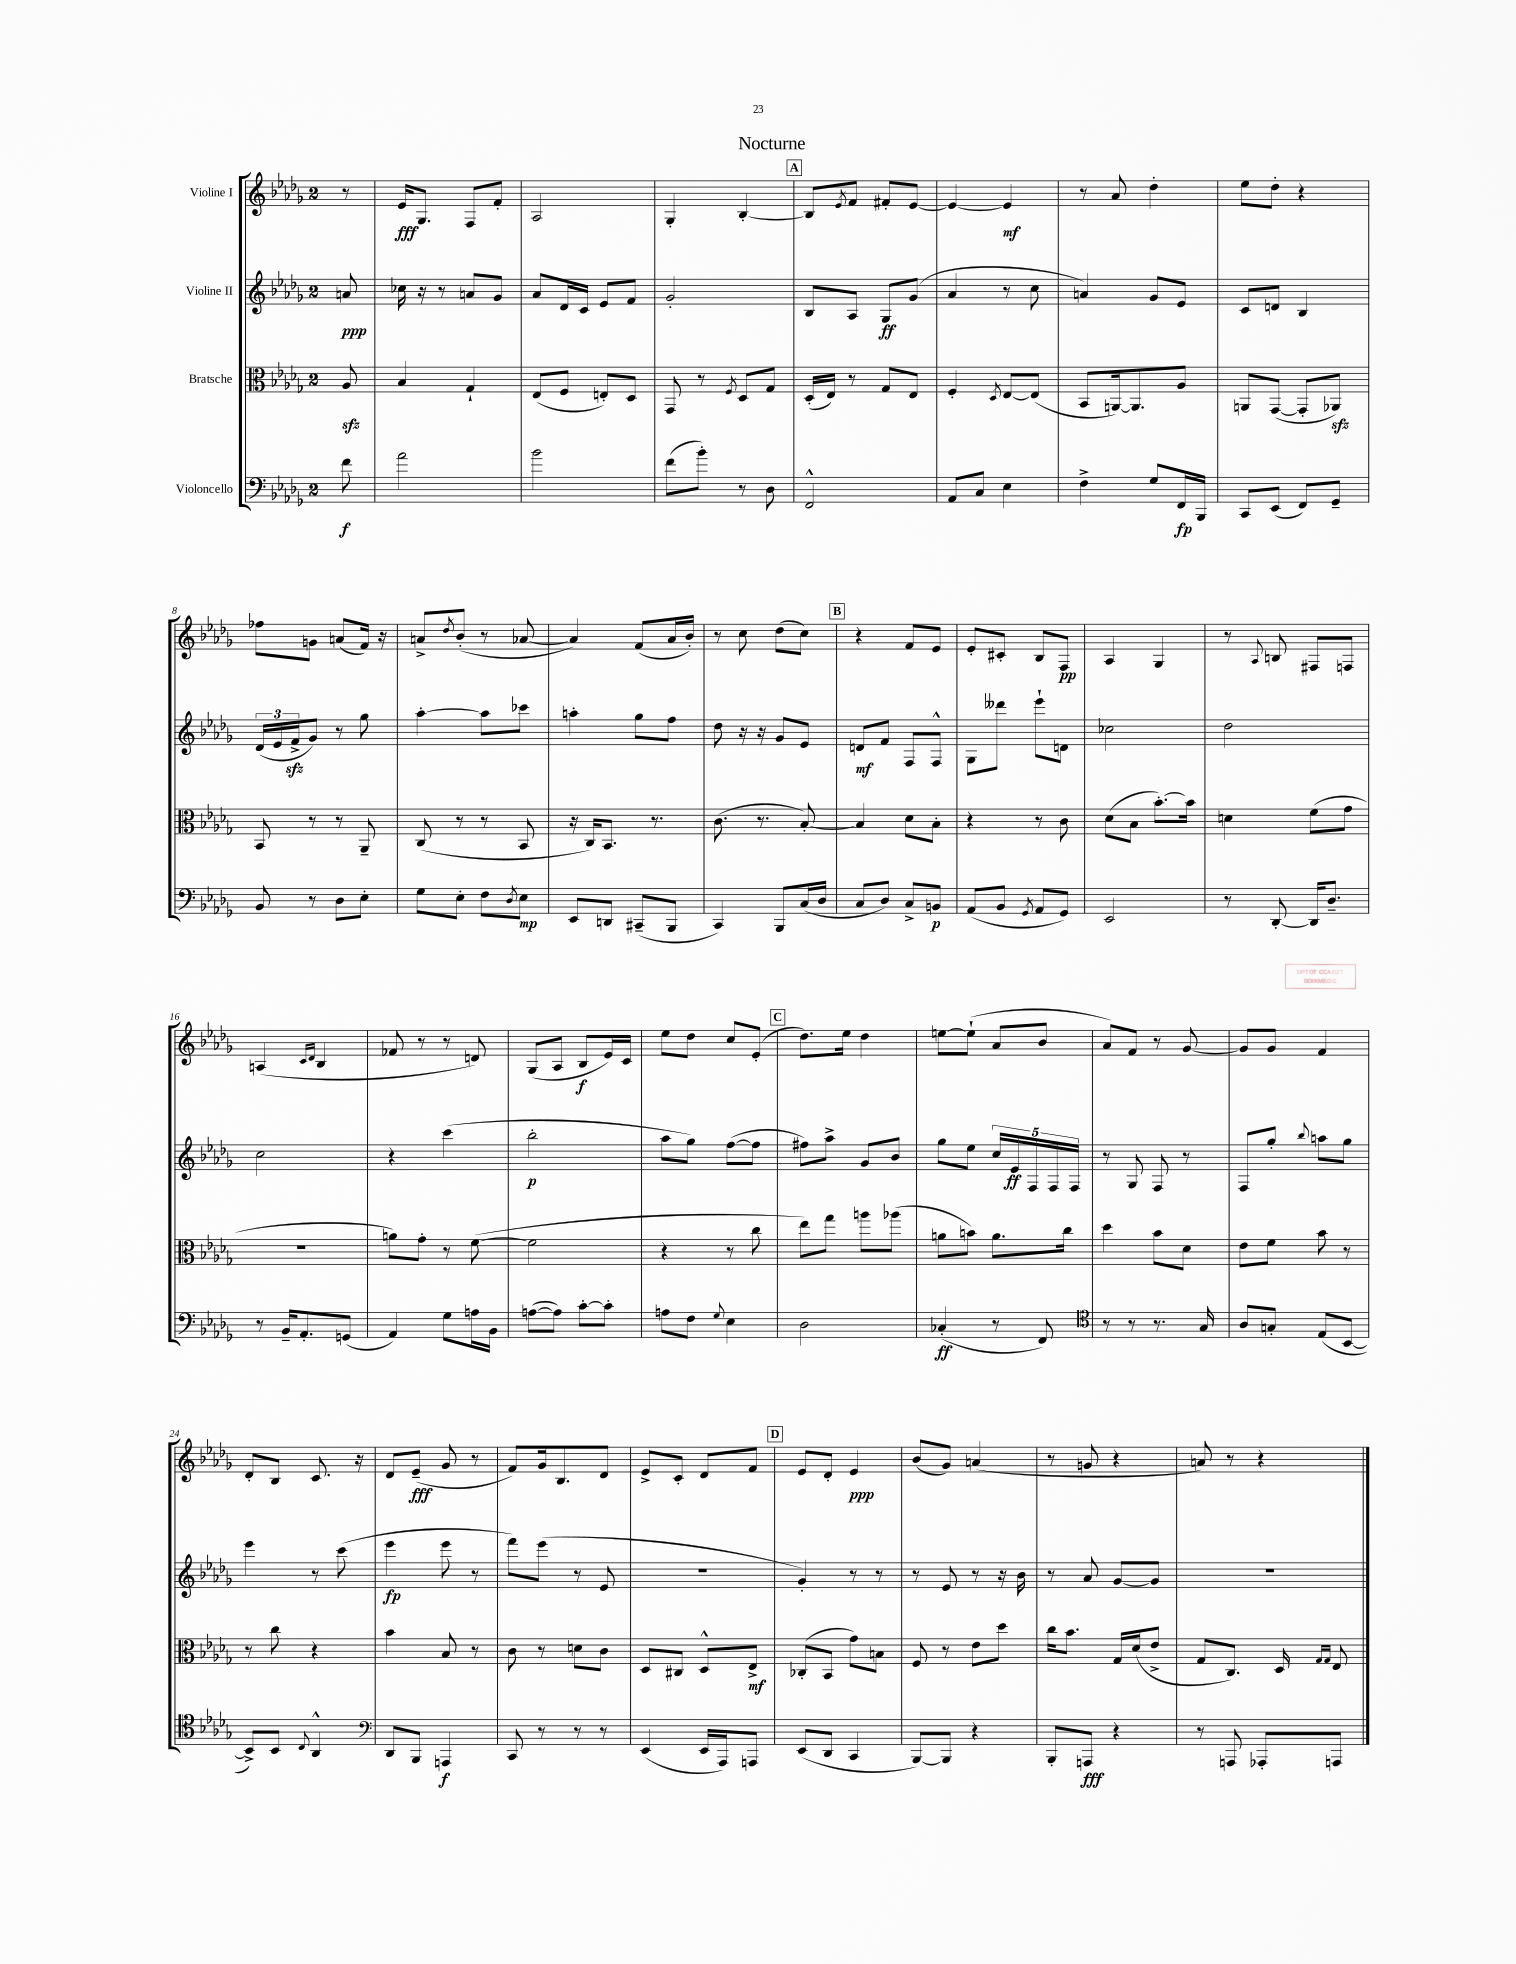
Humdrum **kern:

**kern	**dynam	**kern	**dynam	**kern	**dynam	**kern	**dynam
*part4	*part4	*part3	*part3	*part2	*part2	*part1	*part1
*staff4	*staff4	*staff3	*staff3	*staff2	*staff2	*staff1	*staff1
*I"Violoncello	*	*I"Bratsche	*	*I"Violine II	*	*I"Violine I	*
*clefF4	*	*clefC3	*	*clefG2	*	*clefG2	*
*k[b-e-a-d-g-]	*	*k[b-e-a-d-g-]	*	*k[b-e-a-d-g-]	*	*k[b-e-a-d-g-]	*
*M2/4	*	*M2/4	*	*M2/4	*	*M2/4	*
=	=	=	=	=	=	=	=
8f\	f	8A-zz/	.	8an/	ppp	8r	.
=1	=1	=1	=1	=1	=1	=1	=1
2a-\	.	4B-/	.	16cc-X\	.	16e-/KL	fff
.	.	.	.	16r	.	8.G-/J	.
.	.	.	.	8r	.	.	.
.	.	4G-`/	.	8an/L	.	8F/L	.
.	.	.	.	8g-/J	.	8f'/J	.
=2	=2	=2	=2	=2	=2	=2	=2
2b-\	.	(8E-/L	.	8a-/L	.	2A-/	.
.	.	8F/J	.	16d-/L	.	.	.
.	.	.	.	16c/JJ	.	.	.
.	.	8En'/L)	.	8e-/L	.	.	.
.	.	8D-/J	.	8f/J	.	.	.
=3	=3	=3	=3	=3	=3	=3	=3
(8f\L	.	8GG-/	.	2g-'/	.	4G-'/	.
8b-'\J)	.	8r	.	.	.	.	.
.	.	8qF/	.	.	.	.	.
8r	.	8D-/L	.	.	.	[4B-'/	.
8D-\	.	8G-/J	.	.	.	.	.
!!LO:REH:place=s1:t=A
=4	=4	=4	=4	=4	=4	=4	=4
2FF^^/	.	(16D-'/LL	.	8B-/L	.	8B-/L]	.
.	.	16E-/JJ)	.	.	.	.	.
.	.	.	.	.	.	8qe-/	.
.	.	8r	.	8A-/J	.	8f/J	.
.	.	8G-/L	.	8G-/L	ff	8f#X'/L	.
.	.	8E-/J	.	(8g-/J	.	[8e-/J	.
=5	=5	=5	=5	=5	=5	=5	=5
8AA-/L	.	4F'/	.	4a-/	.	4e-/_	.
8C/J	.	.	.	.	.	.	.
.	.	8qD-/	.	.	.	.	.
4E-\	.	[8E-/L	.	8r	.	4e-/]	mf
.	.	(8E-/J]	.	8cc\	.	.	.
=6	=6	=6	=6	=6	=6	=6	=6
4F^\	.	8BB-/L	.	4an/)	.	8r	.
.	.	[16AAn/k)	.	.	.	8a-/	.
.	.	8.AA/]	.	.	.	.	.
8G-/L	.	.	.	8g-/L	.	4dd-'\	.
16FF/L	fp	8A-/J	.	8e-/J	.	.	.
16BBB-/JJ	.	.	.	.	.	.	.
=7	=7	=7	=7	=7	=7	=7	=7
8CC/L	.	8AAn/L	.	8c/L	.	8ee-\L	.
(8EE-/J	.	([8GG-/J	.	8dn/J	.	8dd-'\J	.
8FF/L)	.	8GG-'/L]	.	4B-/	.	4r	.
8GG-~/J	.	8AA-Xzz/J)	.	.	.	.	.
!!LO:LB:g=z
=8	=8	=8	=8	=8	=8	=8	=8
8BB-/	.	8BB-/	.	(24d-/LL	.	8ff-X\L	.
.	.	.	.	24e-/	.	.	.
.	.	.	.	24fzz^/J	.	.	.
8r	.	8r	.	8g-/J)	.	8gn\J	.
8D-\L	.	8r	.	8r	.	(8an/L	.
8E-'\J	.	8AA-~/	.	8gg-\	.	16f/Jk)	.
.	.	.	.	.	.	16r	.
=9	=9	=9	=9	=9	=9	=9	=9
8G-\L	.	(8C/	.	[4aa-'\	.	8an^/L	.
.	.	.	.	.	.	8qdd-/	.
8E-'\J	.	8r	.	.	.	(8b-'/J	.
8F\L	.	8r	.	8aa-\L]	.	8r	.
8qD-/	.	.	.	.	.	.	.
8E-\J	mp	8BB-/	.	8ccc-X\J	.	[8a-X/	.
=10	=10	=10	=10	=10	=10	=10	=10
8EE-/L	.	16r	.	4aan'\	.	4a-/])	.
.	.	16C/KL)	.	.	.	.	.
8DDn/J	.	8.BB-/J	.	.	.	.	.
(8CC#X~/L	.	.	.	8gg-\L	.	(8f/L	.
.	.	8.r	.	.	.	.	.
8BBB-/J	.	.	.	8ff\J	.	16a-/L	.
.	.	.	.	.	.	16b-'/JJ)	.
=11	=11	=11	=11	=11	=11	=11	=11
4CC/)	.	(8.c\	.	8dd-\	.	8r	.
.	.	.	.	16r	.	8cc\	.
.	.	8.r	.	16r	.	.	.
8BBB-/L	.	.	.	8g-/L	.	(8dd-\L	.
(16C/L	.	[8B-'/)	.	8e-/J	.	8cc\J)	.
16D-/JJ	.	.	.	.	.	.	.
!!LO:REH:place=s1:t=B
=12	=12	=12	=12	=12	=12	=12	=12
8C/L	.	4B-/]	.	8dn/L	mf	4r	.
8D-/J)	.	.	.	8f/J	.	.	.
8C^/L	.	8d-\L	.	8F/L	.	8f/L	.
8BBn/J	p	8B-'\J	.	8F^^/J	.	8e-/J	.
=13	=13	=13	=13	=13	=13	=13	=13
(8AA-/L	.	4r	.	8G-\L	.	8e-'/L	.
8BB-/J	.	.	.	8ddd--X\J	.	8c#X'/J	.
8qGG-/	.	.	.	.	.	.	.
8AA-/L	.	8r	.	8eee-`\L	.	8B-/L	.
8GG-/J)	.	8c\	.	8dn\J	.	8F/J	pp
=14	=14	=14	=14	=14	=14	=14	=14
2EE-/	.	(8d-\L	.	2cc-X\	.	4A-/	.
.	.	8B-\J	.	.	.	.	.
.	.	[8.b-'\L)	.	.	.	4G-/	.
.	.	16b-\Jk]	.	.	.	.	.
=15	=15	=15	=15	=15	=15	=15	=15
8r	.	4dn\	.	2dd-\	.	8r	.
.	.	.	.	.	.	8qqA-/	.
[8DD-'/	.	.	.	.	.	8Bn/	.
16DD-/KL]	.	(8f\L	.	.	.	8F#X/L	.
8.D-~/J	.	.	.	.	.	.	.
.	.	8g-\J	.	.	.	8Fn/J	.
!!LO:LB:g=z
=16	=16	=16	=16	=16	=16	=16	=16
8r	.	2r	.	2cc\	.	(4An/	.
16BB-~/KL	.	.	.	.	.	.	.
8.AA-'/	.	.	.	.	.	.	.
.	.	.	.	.	.	16qqc/LL	.
.	.	.	.	.	.	16qqd-/JJ	.
.	.	.	.	.	.	4B-/	.
(8GGn/J	.	.	.	.	.	.	.
=17	=17	=17	=17	=17	=17	=17	=17
4AA-/)	.	8an\L)	.	4r	.	8f-X/	.
.	.	8g-'\J	.	.	.	8r	.
8G-\L	.	8r	.	(4ccc\	.	8r	.
16An\L	.	([8f\	.	.	.	8dn/)	.
16BB-\JJ	.	.	.	.	.	.	.
=18	=18	=18	=18	=18	=18	=18	=18
([8An\L	.	2f\]	.	2bb-'\	p	(8G-/L	.
8A\J])	.	.	.	.	.	8A-/J	.
[8c'\L	.	.	.	.	.	8B-/L	f
8c'\J]	.	.	.	.	.	16e-/L)	.
.	.	.	.	.	.	16c/JJ	.
=19	=19	=19	=19	=19	=19	=19	=19
8An\L	.	4r	.	8aa-\L	.	8ee-\L	.
8F\J	.	.	.	8gg-\J)	.	8dd-\J	.
8qqG-/	.	.	.	.	.	.	.
4E-\	.	8r	.	([8ff\L	.	8cc/L	.
.	.	8cc\	.	8ff\J]	.	(8e-'/J	.
!!LO:REH:place=s1:t=C
=20	=20	=20	=20	=20	=20	=20	=20
2D-\	.	8ee-\L)	.	8ff#X\L)	.	8.dd-\L)	.
.	.	8gg-\J	.	8aa-^\J	.	.	.
.	.	.	.	.	.	16ee-\Jk	.
.	.	8aan\L	.	8g-/L	.	4dd-\	.
.	.	(8aa-X\J	.	8b-/J	.	.	.
=21	=21	=21	=21	=21	=21	=21	=21
(4C-X'/	ff	8an\L	.	8gg-\L	.	[8een\L	.
.	.	8bn\J)	.	8ee-\J	.	(8ee`\J]	.
8r	.	8.a\L	.	20cc/LL	.	8a-/L	.
.	.	.	.	20e-/	ff	.	.
.	.	.	.	20F/	.	.	.
8FF/)	.	.	.	.	.	8b-/J	.
.	.	.	.	20F/	.	.	.
.	.	16cc\Jk	.	.	.	.	.
.	.	.	.	20F/JJ	.	.	.
=22	=22	=22	=22	=22	=22	=22	=22
*clefC4	*	*	*	*	*	*	*
8r	.	4dd-\	.	8r	.	8a-/L)	.
8r	.	.	.	8G-/	.	8f/J	.
8.r	.	8b-\L	.	8F/	.	8r	.
.	.	8d-\J	.	8r	.	[8g-/	.
16G-/	.	.	.	.	.	.	.
=23	=23	=23	=23	=23	=23	=23	=23
8A-/L	.	8e-\L	.	8F/L	.	8g-/L]	.
8Gn'/J	.	8f\J	.	8gg-'/J	.	8g-/J	.
.	.	.	.	8qqbb-/	.	.	.
(8E-/L	.	8b-\	.	8aan\L	.	4f/	.
[8BB-/J	.	8r	.	8gg-\J	.	.	.
!!LO:LB:g=z
=24	=24	=24	=24	=24	=24	=24	=24
8BB-^/L])	.	8r	.	4eee-\	.	8d-'/L	.
8BB-/J	.	8cc\	.	.	.	8B-/J	.
8qqC/	.	.	.	.	.	.	.
4AA-^^/	.	4r	.	8r	.	8.c/	.
.	.	.	.	(8ccc\	.	.	.
.	.	.	.	.	.	16r	.
=25	=25	=25	=25	=25	=25	=25	=25
*clefF4	*	*	*	*	*	*	*
8DD-/L	.	4b-\	.	4eee-\	fp	8d-/L	.
8BBB-/J	.	.	.	.	.	(8e-~/J	fff
4AAAn/	f	8B-/	.	8eee-\	.	8g-/	.
.	.	8r	.	8r	.	8r	.
=26	=26	=26	=26	=26	=26	=26	=26
8CC/	.	8c\	.	8fff\L)	.	8f/L)	.
8r	.	8r	.	(8eee-\J	.	16g-/k	.
.	.	.	.	.	.	8.B-/	.
8r	.	8dn\L	.	8r	.	.	.
8r	.	8c\J	.	8e-/	.	8d-/J	.
=27	=27	=27	=27	=27	=27	=27	=27
(4EE-/	.	8D-/L	.	2r	.	8e-^/L	.
.	.	8C#X/J	.	.	.	8c'/J	.
16EE-/LL	.	8D-^^/L	.	.	.	8d-/L	.
16AAA-/J)	.	.	.	.	.	.	.
8AAAn/J	.	8E-^/J	mf	.	.	8f/J	.
!!LO:REH:place=s1:t=D
=28	=28	=28	=28	=28	=28	=28	=28
(8EE-/L	.	(8C-X'/L	.	4g-'/)	.	8e-/L	.
8DD-/J	.	8BB-/J	.	.	.	8d-'/J	.
4CC/	.	8g-\L)	.	8r	.	4e-/	ppp
.	.	8Bn\J	.	8r	.	.	.
=29	=29	=29	=29	=29	=29	=29	=29
[8BBB-/L)	.	8F/	.	8r	.	(8b-/L	.
8BBB-/J]	.	8r	.	8e-/	.	8g-/J)	.
4r	.	8e-\L	.	8r	.	(4an/	.
.	.	8dd-\J	.	16r	.	.	.
.	.	.	.	16b-\	.	.	.
=30	=30	=30	=30	=30	=30	=30	=30
8BBB-'/L	.	16cc\KL	.	8r	.	8r	.
.	.	8.b-\J	.	.	.	.	.
8AAAn/J	fff	.	.	8a-/	.	8gn/	.
4r	.	16G-/LL	.	[8g-/L	.	4r	.
.	.	(16d-/J	.	.	.	.	.
.	.	8e-^/J	.	8g-/J]	.	.	.
=31	=31	=31	=31	=31	=31	=31	=31
8r	.	8G-/L	.	2r	.	8an/)	.
8AAAn/	.	8.C/J)	.	.	.	8r	.
8AAA-X'/L	.	.	.	.	.	4r	.
.	.	16D-/	.	.	.	.	.
.	.	16qqG-/LL	.	.	.	.	.
.	.	16qqG-/JJ	.	.	.	.	.
8AAAn/J	.	8E-/	.	.	.	.	.
==	==	==	==	==	==	==	==
*-	*-	*-	*-	*-	*-	*-	*-
